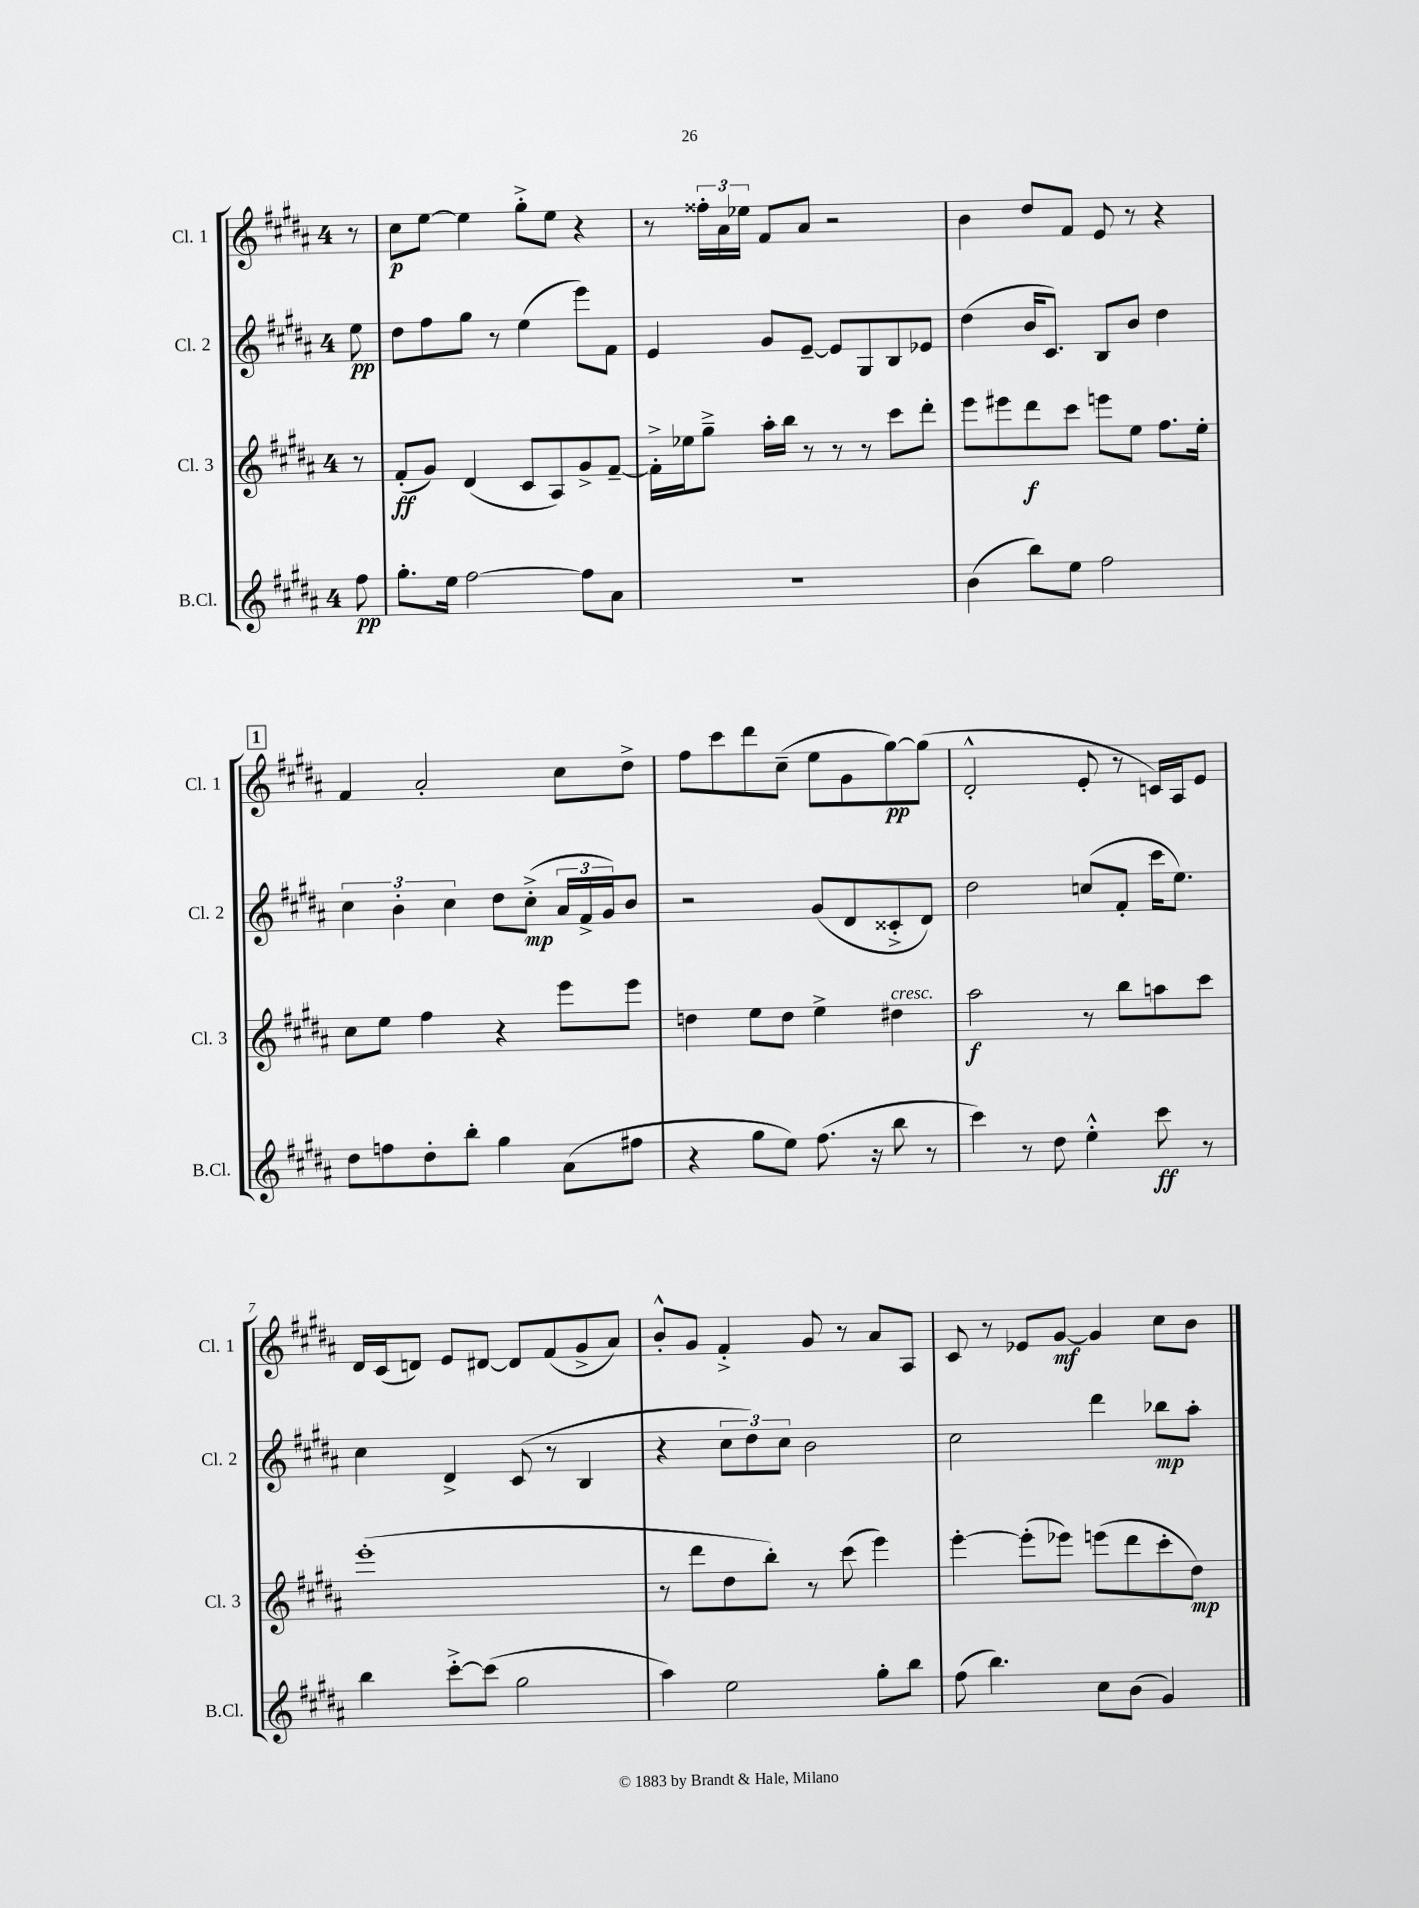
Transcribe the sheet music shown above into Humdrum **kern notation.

**kern	**kern	**kern	**kern
*staff4	*staff3	*staff2	*staff1
*clefG2	*clefG2	*clefG2	*clefG2
*k[f#c#g#d#a#]	*k[f#c#g#d#a#]	*k[f#c#g#d#a#]	*k[f#c#g#d#a#]
*M4/4	*M4/4	*M4/4	*M4/4
8ff#	8r	8ee	8r
=	=	=	=
8.gg#'	(8f#'	8dd#	8cc#
.	8g#)	8ff#	[8ee
16ee	.	.	.
[2ff#	(4d#	8gg#	4ee]
.	.	8r	.
.	8c#	(4ee	8gg#'^
.	8A#)	.	8ee
8ff#]	8g#^	8eee)	4r
8a#	[8f#~	8f#	.
=	=	=	=
1r	16f#'^]	4e	8r
.	16ee-	.	.
.	8gg#~^	.	24ff##'
.	.	.	24a#
.	.	.	24ee-
.	16aa#'	8g#	8f#
.	16bb	.	.
.	8r	[8e~	8a#
.	8r	8e]	2r
.	8r	8G#	.
.	8ccc#	8B	.
.	8ddd#'	8e-	.
=	=	=	=
(4b	8eee	(4dd#	4b
.	8eee#	.	.
8bb)	8ddd#	16b	8dd#
.	.	8.c#)	.
8ee	8ccc#	.	8f#
2ff#	8eee	8B	8e
.	8ee	8b	8r
.	8.ff#	4dd#	4r
.	16ee'	.	.
=	=	=	=
8dd#	8cc#	6cc#	4f#
8ff	8ee	.	.
.	.	6b'	.
8dd#'	4ff#	.	2a#'
.	.	6cc#	.
8bb'	.	.	.
4gg#	4r	8dd#	.
.	.	(8cc#'^	.
(8a#	8eee	24a#	8cc#
.	.	24f#^	.
.	.	24g#)	.
8ff#	8eee	8b	8dd#^
=	=	=	=
4r	4dd	2r	8ff#
.	.	.	8ccc#
8gg#	8ee	.	8ddd#
8ee)	8dd	.	(8cc#~
(8.ff#	4ee^	(8g#	8ee
.	.	8d#	8g#
16r	.	.	.
8bb	4dd#	8c##'^	[8gg#)
8r	.	8d#)	(8gg#]
=	=	=	=
4ccc#)	2aa#	2dd#	2d#'^^
8r	.	.	.
8dd#	.	.	.
4ee'^^	8r	(8cc	8e'
.	8bb	8f#'	8r
8ccc#	8aa	16ccc#	16c)
.	.	8.ee)	16A#
8r	8ccc#	.	8e
=	=	=	=
4bb	(1eee'	4cc#	16d#
.	.	.	(16c#
.	.	.	8d)
[8ccc#'^	.	4d#^	8e
(8ccc#]	.	.	[8d#
2gg#	.	(8c#	8d#]
.	.	8r	(8f#
.	.	4B	8g#^
.	.	.	8a#)
=	=	=	=
4aa#)	8r	4r	8b'^^
.	8ddd#	.	8g#
2ee	8dd#	12cc#	4f#'^
.	.	12dd#)	.
.	8bb')	.	.
.	.	12cc#	.
.	8r	2b	8g#
.	(8ccc#	.	8r
8gg#'	4eee)	.	8a#
8bb	.	.	8A#
=	=	=	=
(8ff#	[4eee'	2cc#	8c#
4.bb)	.	.	8r
.	(8eee']	.	8e-
.	8eee-)	.	[8g#
8cc#	(8eee	4ddd#	4g#]
(8b	8ddd#	.	.
4g#)	8ccc#'	8bb-	8cc#
.	8dd#)	8aa#'	8b
==	==	==	==
*-	*-	*-	*-
